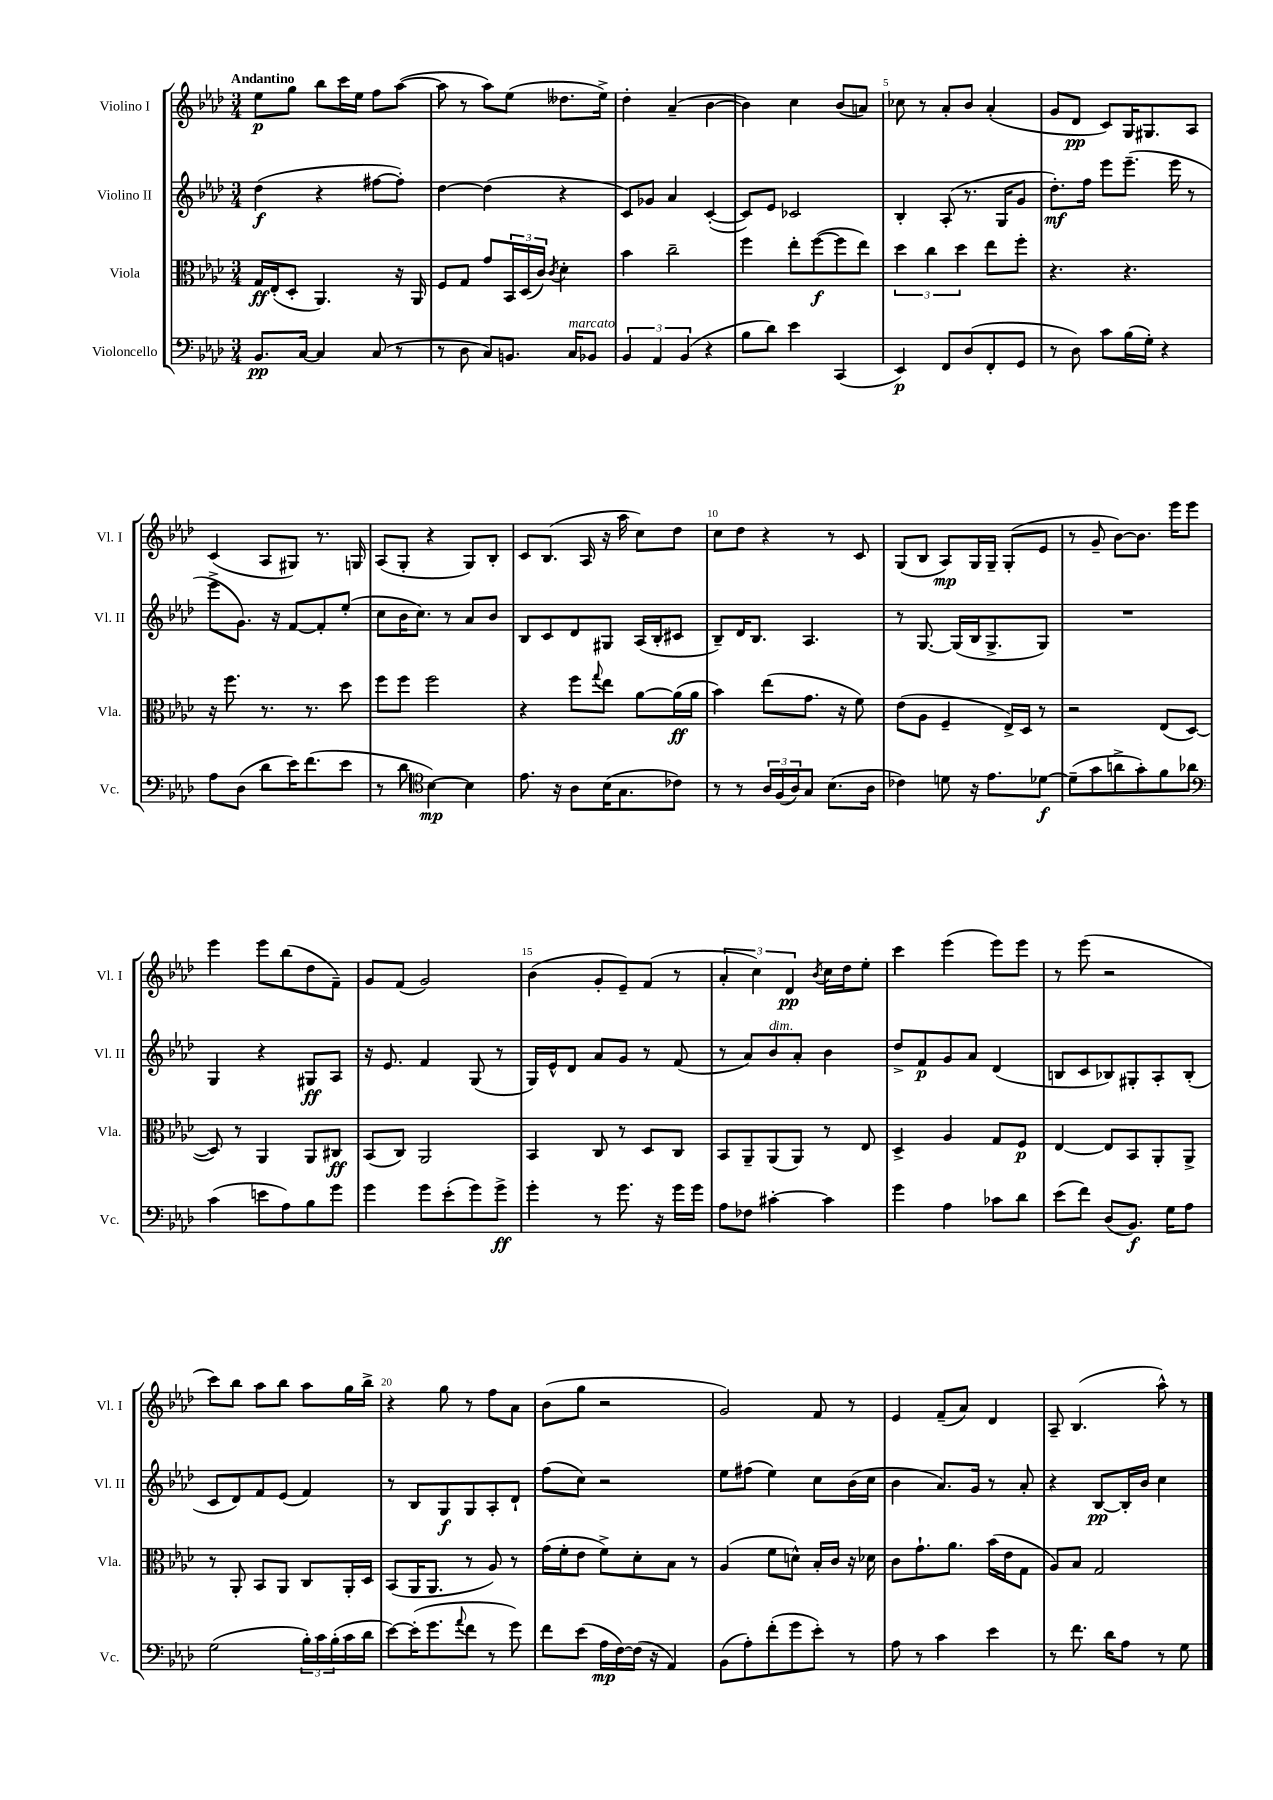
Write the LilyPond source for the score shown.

<<
\new StaffGroup <<
\new Staff = "s0" \with { instrumentName = "Violino I" shortInstrumentName = "Vl. I" } {
    \clef treble \key aes \major \numericTimeSignature \time 3/4 \tempo "Andantino"
    ees''8\p g''8 bes''8 c'''16 ees''16 f''8 aes''8~( |
    aes''8 r8 aes''8) ees''8( deses''8. ees''16->) |
    des''4-. aes'4--( bes'4~ |
    bes'4) c''4 bes'8( a'8) |
    ces''8 r8 aes'8-. bes'8 aes'4-.( |
    g'8 des'8\pp c'8) g16 gis8. aes8 |
    c'4( aes8 gis8) r8. g16 |
    aes8( g8-. r4 g8) bes8-. |
    c'8 bes8.( aes16 r16 aes''16 c''8) des''8 |
    c''8 des''8 r4 r8 c'8 |
    g8( bes8 aes8\mp) g16 g16-- g8-.( ees'8 |
    r8 g'8-- bes'8~) bes'8. ees'''16 ees'''8 |
    ees'''4 ees'''8 bes''8( des''8 f'8--) |
    g'8 f'8( g'2) |
    bes'4( g'8-. ees'8--) f'8( r8 |
    \tuplet 3/2 { aes'4-. c''4) des'4\pp } \acciaccatura { bes'8 } c''16 des''16 ees''8-. |
    c'''4 ees'''4( ees'''8) ees'''8 |
    r8 ees'''8( r2 |
    c'''8) bes''8 aes''8 bes''8 aes''8 g''16 bes''16-> |
    r4 g''8 r8 f''8 aes'8 |
    bes'8( g''8 r2 |
    g'2) f'8 r8 |
    ees'4 f'8--( aes'8) des'4 |
    aes8-- bes4.( aes''8-^) r8 \bar "|." |
}
\new Staff = "s1" \with { instrumentName = "Violino II" shortInstrumentName = "Vl. II" } {
    \clef treble \key aes \major \numericTimeSignature \time 3/4
    des''4\f( r4 fis''8~ fis''8-.) |
    des''4~ des''4( r4 |
    c'8) ges'8 aes'4 c'4~-.( |
    c'8) ees'8 ces'2 |
    bes4-. aes8-.( r8. g16 g'8 |
    des''8.-.\mf) f''16 ees'''8 ees'''8.--( ees'''16 r8 |
    ees'''8-> g'8.) r16 f'8~ f'8-. ees''8-.( |
    c''8 bes'16 c''8.) r8 aes'8 bes'8 |
    bes8 c'8 des'8 gis8 aes16( bes16-. cis'8 |
    bes8--) des'16 bes8. aes4. |
    r8 g8.~ g16( bes16 g8.-> g8) |
    R2. |
    g4 r4 gis8\ff aes8 |
    r16 ees'8. f'4 g8( r8 |
    g16) ees'16-^ des'8 aes'8 g'8 r8 f'8( |
    r8 aes'8) bes'8^\markup { \italic "dim." } aes'8-. bes'4 |
    des''8-> f'8\p g'8 aes'8 des'4( |
    b8 c'8 bes8) gis8-. aes8-. bes8-.( |
    c'8 des'8) f'8 ees'8( f'4) |
    r8 bes8 g8\f g8 aes8-. des'8-! |
    f''8( c''8) r2 |
    ees''8 fis''8( ees''4) c''8 bes'16( c''16 |
    bes'4 aes'8.) g'16 r8 aes'8-. |
    r4 bes8~\pp bes16-. bes'16 c''4 \bar "|." |
}
\new Staff = "s2" \with { instrumentName = "Viola" shortInstrumentName = "Vla." } {
    \clef alto \key aes \major \numericTimeSignature \time 3/4
    g16\ff ees16-.( des8-. aes,4.) r16 aes,16 |
    f8 g8 g'8 \tuplet 3/2 { bes,16 des16( c'16) } \acciaccatura { c'8 } des'4-. |
    bes'4 c''2-- |
    f''4 ees''8-. f''8~\f( f''8 ees''8) |
    \tuplet 3/2 { des''4 c''4 des''4 } ees''8 f''8-. |
    r4. r4. |
    r16 f''8. r8. r8. des''8 |
    f''8 f''8 f''2 |
    r4 f''8 \appoggiatura { g''8 } ees''8 aes'8~ aes'16\ff( aes'16 |
    bes'4) ees''8( g'8. r16 f'8) |
    ees'8( aes8 f4-- ees16->) des16 r8 |
    r2 ees8( des8~ |
    des8) r8 aes,4 aes,8 cis8\ff |
    bes,8( c8) aes,2 |
    bes,4 c8 r8 des8 c8 |
    bes,8 aes,8-- aes,8( aes,8) r8 ees8 |
    des4-> aes4 g8 f8\p |
    ees4~ ees8 bes,8 aes,8-. aes,8-> |
    r8 aes,8-. bes,8 aes,8 c8 aes,16-. des16 |
    bes,8( aes,16 aes,8. r8 aes8) r8 |
    g'16( f'16-. ees'8 f'8->) des'8-. bes8 r8 |
    aes4( f'8 d'8-^) bes16-. c'16 r16 des'16 |
    c'8 g'8.-! aes'8. bes'16( ees'16 g8 |
    aes8) bes8 g2 \bar "|." |
}
\new Staff = "s3" \with { instrumentName = "Violoncello" shortInstrumentName = "Vc." } {
    \clef bass \key aes \major \numericTimeSignature \time 3/4
    bes,8.\pp c16~ c4 c8( r8 |
    r8 des8 c8) b,8. c16^\markup { \italic "marcato" } bes,8 |
    \tuplet 3/2 { bes,4 aes,4 bes,4( } r4 |
    bes8 des'8) ees'4 c,4( |
    ees,4\p) f,8 des8( f,8-. g,8 |
    r8 des8) c'8 bes16( g16-.) r4 |
    aes8 des8( des'8 ees'16) f'8.( ees'8 |
    r8 des'8 \clef tenor bes4~\mp) bes4 |
    ees'8. r16 aes8 bes16( g8. ces'8) |
    r8 r8 \tuplet 3/2 { aes16 f16( aes16) } g8 bes8.( aes16 |
    ces'4) d'8 r16 ees'8. des'8~\f |
    des'8--( g'8 a'8-> g'8-.) f'8 aes'8 |
    \clef bass c'4( e'8 aes8) bes8 g'8 |
    g'4 g'8 ees'8-.( g'8) g'8->\ff |
    g'4-. r8 g'8. r16 g'16 g'16 |
    aes8 fes8 cis'4~-. cis'4 |
    g'4 aes4 ces'8 des'8 |
    ees'8( f'8) des8( bes,8.\f) g16 aes8 |
    g2( \tuplet 3/2 { bes16-.) c'16 bes16-.( } c'16 des'16 |
    ees'8~) ees'16-.( g'8. \appoggiatura { aes'8 } f'8 r8 g'8) |
    f'8 ees'8( aes16\mp f16~) f16( r16 aes,4) |
    bes,8( aes8-.) f'8-.( g'8 ees'8-.) r8 |
    aes8 r8 c'4 ees'4 |
    r8 f'8. des'16 aes8 r8 g8 \bar "|." |
}
>>
>>
\layout { \context { \Score \override BarNumber.break-visibility = ##(#f #t #t) barNumberVisibility = #(every-nth-bar-number-visible 5) } }
